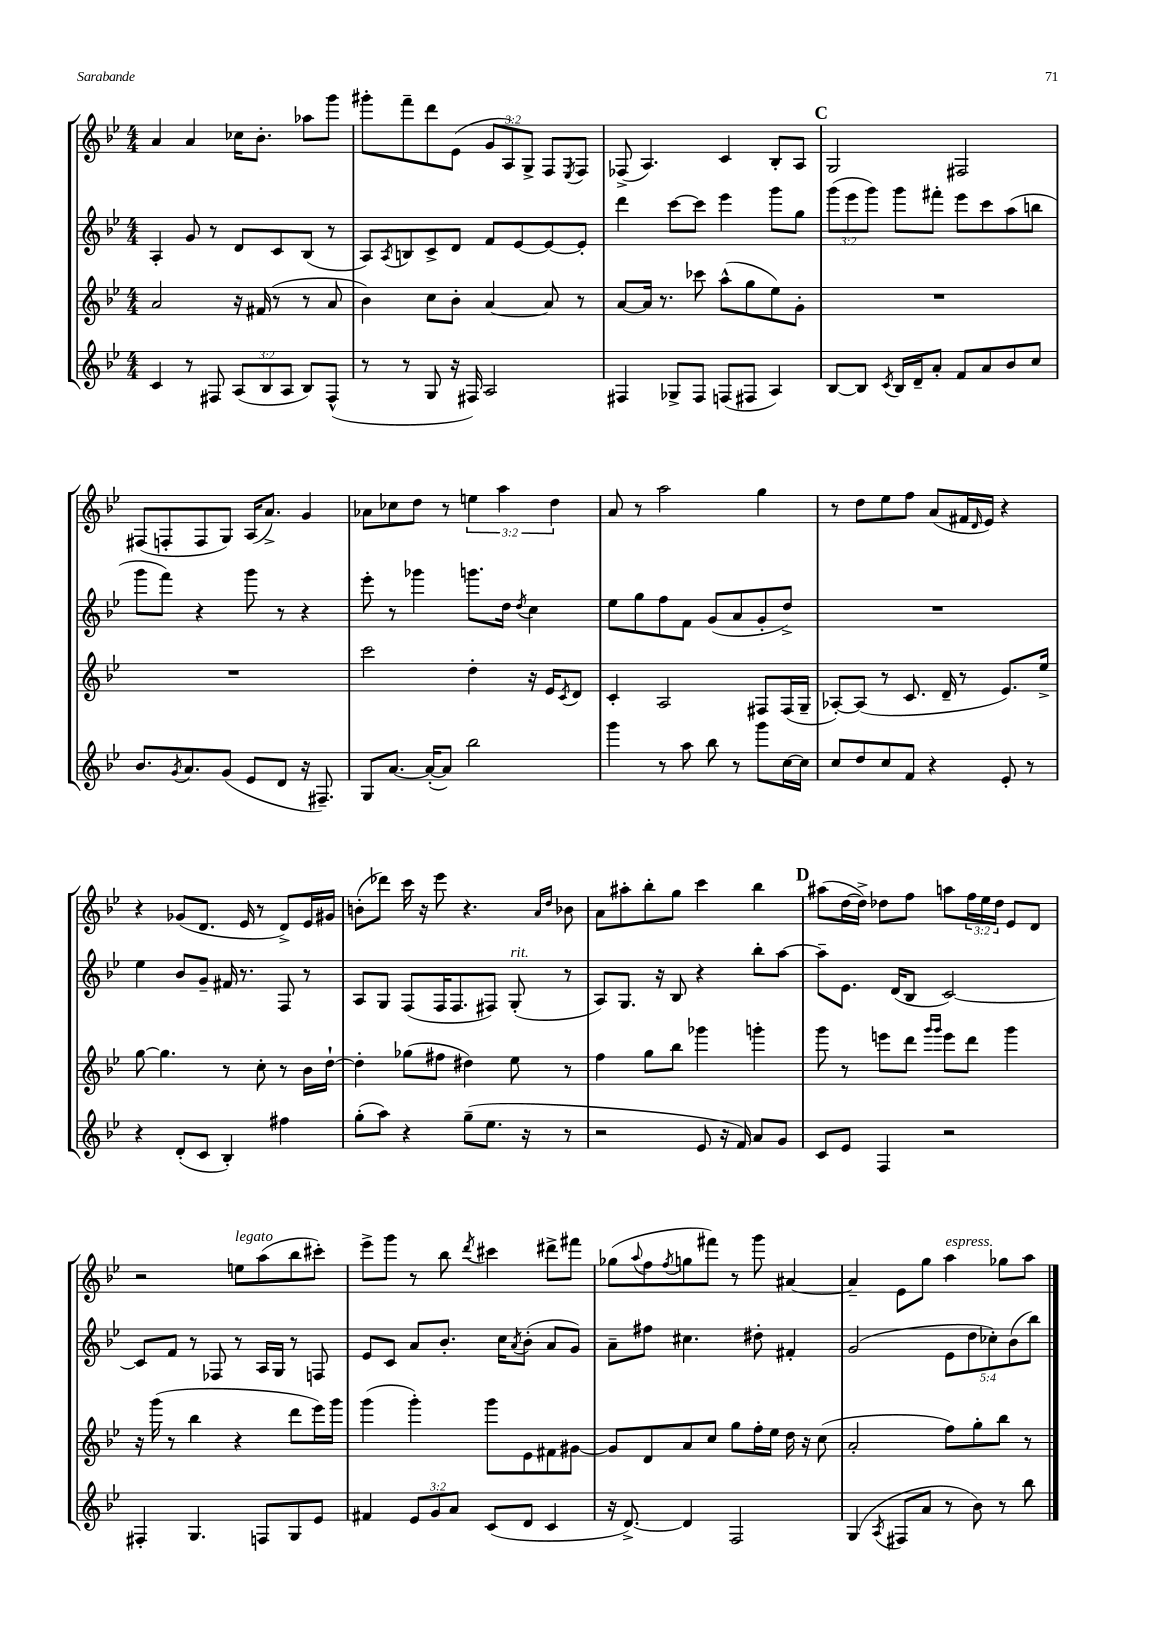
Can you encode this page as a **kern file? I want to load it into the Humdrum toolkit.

**kern	**kern	**kern	**kern
*staff4	*staff3	*staff2	*staff1
*clefG2	*clefG2	*clefG2	*clefG2
*k[b-e-]	*k[b-e-]	*k[b-e-]	*k[b-e-]
*M4/4	*M4/4	*M4/4	*M4/4
4c	2a	4A'	4a
8r	.	8g	4a
8F#	.	8r	.
(12A	16r	8d	16cc-
.	(16f#	.	8.b-'
12B-	.	.	.
.	8r	8c	.
12A	.	.	.
8B-)	8r	(8B-	8aa-
(8F#^^	8a	8r	8ggg
=	=	=	=
8r	4b-)	8A)	8ggg#'
.	.	8qA	.
8r	.	8B	8fff~
8G	8cc	8c^	8ddd
16r	8b-'	8d	(8e-
16F#)	.	.	.
2A	[4a	8f	12g
.	.	.	12A)
.	.	[8e-	.
.	.	.	12G^
.	8a]	8e-_	8F
.	.	.	8qE-
.	8r	8e-']	8F
=	=	=	=
4F#	[8a	4ddd	(8F-^
.	16a]	.	4.A)
.	8.r	.	.
8G-^	.	[8ccc	.
8F#	8ccc-	8ccc]	.
(8F	(8aa^^	4eee-	4c
8F#	8gg	.	.
4A)	8ee-)	8ggg	8B-'
.	8g'	8gg	8A
=	=	=	=
[8B-	1r	(12ggg	2G
.	.	12eee-	.
8B-]	.	.	.
.	.	12ggg)	.
8qc	.	.	.
16B-	.	8ggg	.
16d~	.	.	.
8a'	.	8fff#'	.
8f	.	8eee-	2F#
8a	.	8ccc	.
8b-	.	(8aa	.
8cc	.	8bb	.
=	=	=	=
8.b-	1r	8ggg	(8F#
.	.	8fff)	8F'
8qg	.	.	.
8.a	.	.	.
.	.	4r	8F
(8g	.	.	8G)
8e-	.	8ggg	(16A
.	.	.	8.a^)
8d	.	8r	.
16r	.	4r	4g
8.F#~)	.	.	.
=	=	=	=
8G	2ccc	8eee-'	8a-
[8.a	.	8r	8cc-
.	.	4ggg-	8dd
(16a'_	.	.	.
8a])	.	.	8r
2bb-	4dd'	8.ggg	6ee
.	.	.	6aa
.	.	16dd	.
.	.	8qdd	.
.	16r	4cc	.
.	16e-	.	.
.	.	.	6dd
.	8qc	.	.
.	8d	.	.
=	=	=	=
4ggg	4c'	8ee-	8a
.	.	8gg	8r
8r	2A	8ff	2aa
8aa	.	8f	.
8bb-	.	(8g	.
8r	.	8a	.
8ggg	8F#	8g'	4gg
[16cc	(16F#	8dd^)	.
16cc]	16G~	.	.
=	=	=	=
8cc	[8A-')	1r	8r
8dd	(8A-]	.	8dd
8cc	8r	.	8ee-
8f	8.c	.	8ff
4r	.	.	(8a
.	16d~	.	.
.	8r	.	16f#
.	.	.	16qqd
.	.	.	16e-)
8e-'	8.e-)	.	4r
8r	.	.	.
.	16ee-^	.	.
=	=	=	=
4r	[8gg	4ee-	4r
.	4.gg]	.	.
(8d'	.	8b-	(8g-
8c	.	8g~	8.d
4B-')	8r	16f#	.
.	.	8.r	16e-
.	8cc'	.	8r
4ff#	8r	8F	8d^)
.	16b-	8r	16e-
.	[16dd`	.	16g#
=	=	=	=
(8gg'	4dd']	8A	(8b'
8aa)	.	8G	8ddd-)
4r	(8gg-	(8F	16ccc
.	.	.	16r
.	8ff#	16F	8eee-
.	.	8.F	.
(8gg~	4dd#)	.	4.r
8.ee-	.	8F#)	.
.	8ee-	(8G'	.
16r	.	.	.
.	.	.	16qqa
.	.	.	16qqdd
8r	8r	8r	8b-
=	=	=	=
2r	4ff	8A)	8a
.	.	8.G	8aa#'
.	8gg	.	8bb-'
.	.	16r	.
.	8bb-	8B-	8gg
8e-	4ggg-	4r	4ccc
16r	.	.	.
16f)	.	.	.
8a	4ggg'	8bb-'	4bb-
8g	.	[8aa	.
=	=	=	=
8c	8ggg	8aa~]	(8aa#
8e-	8r	8.e-	[16dd
.	.	.	16dd^])
4F	8eee	.	8dd-
.	.	(16d	.
.	8ddd	8B-	8ff
.	16qqggg	.	.
.	16qqggg	.	.
2r	8eee	[2c)	8aa
.	8ddd	.	24ff
.	.	.	24ee-
.	.	.	24dd-
.	4ggg	.	8e-
.	.	.	8d
=	=	=	=
4F#'	16r	8c]	2r
.	(16ggg	.	.
.	8r	8f	.
4.G	4bb-	8r	.
.	.	8F-	.
.	4r	8r	8ee
8F	.	16A	(8aa
.	.	16G	.
8G	8ddd	8r	8bb-
8e-	16eee-)	8F	8ccc#')
.	16ggg	.	.
=	=	=	=
4f#	(4ggg	8e-	8eee-^
.	.	8c	8ggg
12e-	4ggg')	8a	8r
12g	.	.	.
.	.	8.b-'	8bb-
12a	.	.	.
.	.	.	8qddd
(8c	8ggg	.	4ccc#
.	.	16cc	.
.	.	8qa	.
8d	8e-	(8b-'	.
4c	8f#	8a	8ddd#^
.	[8g#	8g)	8fff#
=	=	=	=
16r	8g#]	8a~	(8gg-
[8.d^)	.	.	.
.	.	.	8qqaa
.	8d	8ff#	8ff
.	.	.	8qff
4d]	8a	4.cc#	8gg
.	8cc	.	8fff#)
2F	8gg	.	8r
.	16ff'	8dd#'	8ggg
.	16ee-	.	.
.	16dd	4f#'	[4a#
.	16r	.	.
.	(8cc	.	.
=	=	=	=
(4G	2a'	(2g	4a#~]
8qA	.	.	.
8F#	.	.	8e-
8a	.	.	8gg
8r	8ff)	10e-	4aa
.	.	10dd	.
8b-)	8gg'	.	.
.	.	10cc-')	.
8r	8bb-	.	8gg-
.	.	(10b-	.
8bb-	8r	.	8aa
.	.	10bb-)	.
==	==	==	==
*-	*-	*-	*-
